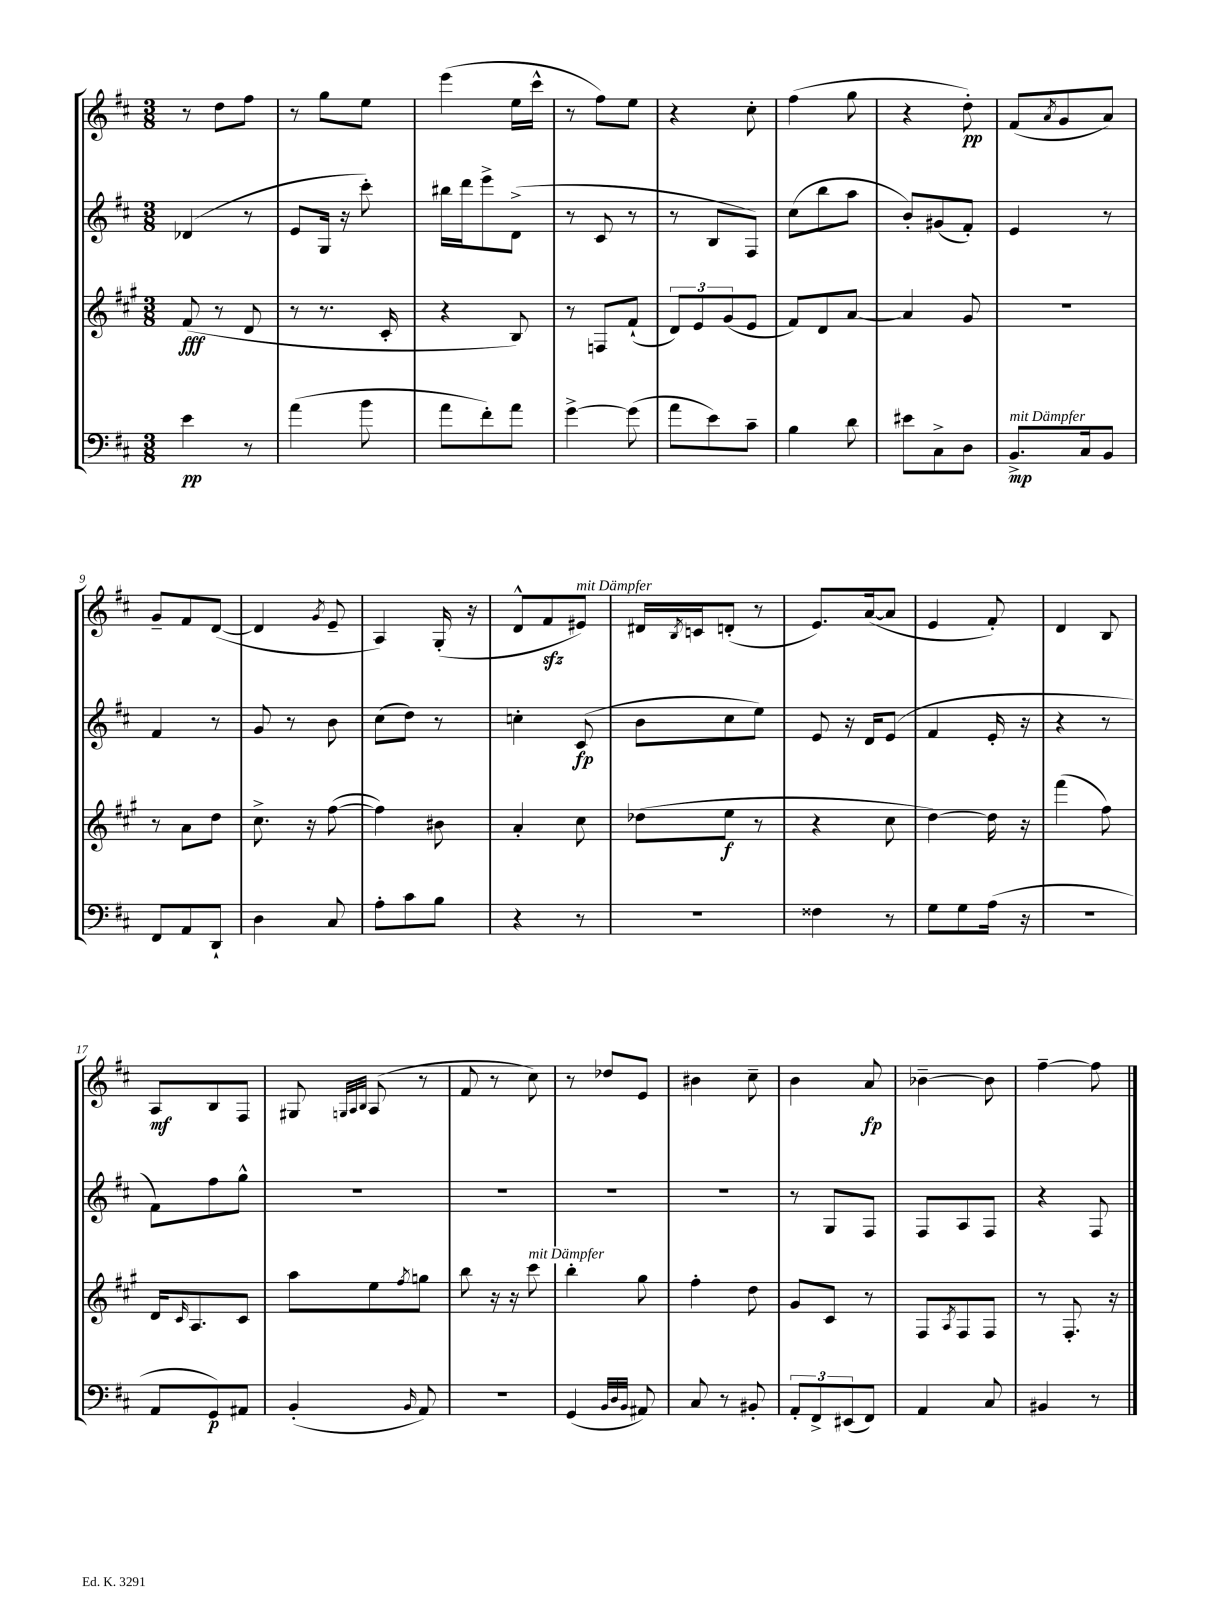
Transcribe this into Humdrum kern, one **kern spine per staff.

**kern	**dynam	**kern	**dynam	**kern	**dynam	**kern	**dynam
*part4	*part4	*part3	*part3	*part2	*part2	*part1	*part1
*staff4	*staff4	*staff3	*staff3	*staff2	*staff2	*staff1	*staff1
*clefF4	*	*clefG2	*	*clefG2	*	*clefG2	*
*k[f#c#]	*	*k[f#c#g#]	*	*k[f#c#]	*	*k[f#c#]	*
*M3/8	*	*M3/8	*	*M3/8	*	*M3/8	*
=1	=1	=1	=1	=1	=1	=1	=1
4e\	pp	(8f#/	fff	(4d-X/	.	8r	.
.	.	8r	.	.	.	8dd\L	.
8r	.	8d/	.	8r	.	8ff#\J	.
=2	=2	=2	=2	=2	=2	=2	=2
(4a\	.	8r	.	8e/L	.	8r	.
.	.	8.r	.	16G/Jk	.	8gg\L	.
.	.	.	.	16r	.	.	.
8b\	.	.	.	8ccc#'\)	.	8ee\J	.
.	.	16c#'/	.	.	.	.	.
=3	=3	=3	=3	=3	=3	=3	=3
8a\L	.	4r	.	16bb#X\LL	.	(4eee\	.
.	.	.	.	16ddd\J	.	.	.
8f#'\)	.	.	.	8eee^\	.	.	.
8a\J	.	8B/)	.	(8d^\J	.	16ee\LL	.
.	.	.	.	.	.	16ccc#^^\JJ	.
=4	=4	=4	=4	=4	=4	=4	=4
[4g^\	.	8r	.	8r	.	8r	.
.	.	8Fn/L	.	8c#/	.	8ff#\L)	.
(8g\]	.	(8f#`/J	.	8r	.	8ee\J	.
=5	=5	=5	=5	=5	=5	=5	=5
8a\L	.	12d/L)	.	8r	.	4r	.
.	.	12e/	.	.	.	.	.
8e\)	.	.	.	8B/L	.	.	.
.	.	(12g#/	.	.	.	.	.
8c#~\J	.	8e/J	.	8F#/J)	.	8cc#'\	.
=6	=6	=6	=6	=6	=6	=6	=6
4B\	.	8f#/L)	.	(8cc#\L	.	(4ff#\	.
.	.	8d/	.	8bb\	.	.	.
8d\	.	[8a/J	.	8aa\J	.	8gg\	.
=7	=7	=7	=7	=7	=7	=7	=7
8e#X\L	.	4a/]	.	8b'/L)	.	4r	.
8C#^\	.	.	.	(8g#X/	.	.	.
8D\J	.	8g#/	.	8f#'/J)	.	8dd'\)	pp
=8	=8	=8	=8	=8	=8	=8	=8
!LO:TX:a:i:t=mit Dämpfer	!	!	!	!	!	!	!
8.BB^/L	mp	4.r	.	4e/	.	(8f#/L	.
.	.	.	.	.	.	8qa/	.
.	.	.	.	.	.	8g/	.
16C#/k	.	.	.	.	.	.	.
8BB/J	.	.	.	8r	.	8a/J)	.
!!LO:LB:g=z
=9	=9	=9	=9	=9	=9	=9	=9
8FF#/L	.	8r	.	4f#/	.	8g~/L	.
8AA/	.	8a\L	.	.	.	8f#/	.
8DD`/J	.	8dd\J	.	8r	.	([8d/J	.
=10	=10	=10	=10	=10	=10	=10	=10
4D\	.	8.cc#^\	.	8g/	.	4d/]	.
.	.	.	.	8r	.	.	.
.	.	16r	.	.	.	.	.
.	.	.	.	.	.	8qg/	.
8C#/	.	([8ff#\	.	8b\	.	8e~/	.
=11	=11	=11	=11	=11	=11	=11	=11
8A'\L	.	4ff#\])	.	(8cc#\L	.	4A/)	.
8c#\	.	.	.	8dd\J)	.	.	.
8B\J	.	8b#X\	.	8r	.	(16G'/	.
.	.	.	.	.	.	16r	.
=12	=12	=12	=12	=12	=12	=12	=12
4r	.	4a'/	.	4ccn'\	.	8d^^/L	.
.	.	.	.	.	.	8f#zz/	.
!	!	!	!	!	!	!LO:TX:a:i:t=mit Dämpfer	!
8r	.	8cc#\	.	(8c#/	fp	8e#X/J)	.
=13	=13	=13	=13	=13	=13	=13	=13
4.r	.	(8dd-X\L	.	8b\L	.	16d#X/LL	.
.	.	.	.	.	.	8qB/	.
.	.	.	.	.	.	16cn/J	.
.	.	8ee\J	f	8cc#\	.	(8dn'/J	.
.	.	8r	.	8ee\J)	.	8r	.
=14	=14	=14	=14	=14	=14	=14	=14
4F##X\	.	4r	.	8e/	.	8.e/L)	.
.	.	.	.	16r	.	.	.
.	.	.	.	16d/KL	.	([16a/k	.
8r	.	8cc#\	.	(8e/J	.	8a/J]	.
=15	=15	=15	=15	=15	=15	=15	=15
8G\L	.	[4dd\)	.	4f#/	.	4e/	.
8G\	.	.	.	.	.	.	.
(16A\Jk	.	16dd\]	.	16e'/	.	8f#'/)	.
16r	.	16r	.	16r	.	.	.
=16	=16	=16	=16	=16	=16	=16	=16
4.r	.	(4fff#\	.	4r	.	4d/	.
.	.	8ff#\)	.	8r	.	8B/	.
!!LO:LB:g=z
=17	=17	=17	=17	=17	=17	=17	=17
8AA/L	.	16d/KL	.	8f#\L)	.	8A/L	mf
.	.	16qqc#/	.	.	.	.	.
.	.	8.A/	.	.	.	.	.
8GG/)	p	.	.	8ff#\	.	8B/	.
8AA#X/J	.	8c#/J	.	8gg^^\J	.	8F#/J	.
=18	=18	=18	=18	=18	=18	=18	=18
(4BB'/	.	8aa\L	.	4.r	.	8G#X/	.
.	.	.	.	.	.	32qqGn/LLL	.
.	.	.	.	.	.	32qqA/	.
.	.	.	.	.	.	32qqB/JJJ	.
.	.	8ee\	.	.	.	(8A/	.
16qqBB/	.	8qff#/	.	.	.	.	.
8AA/)	.	8ggn\J	.	.	.	8r	.
=19	=19	=19	=19	=19	=19	=19	=19
4.r	.	8bb\	.	4.r	.	8f#/	.
.	.	16r	.	.	.	8r	.
.	.	16r	.	.	.	.	.
!	!	!LO:TX:a:i:t=mit Dämpfer	!	!	!	!	!
.	.	8ccc#\	.	.	.	8cc#\)	.
=20	=20	=20	=20	=20	=20	=20	=20
(4GG/	.	4bb'\	.	4.r	.	8r	.
.	.	.	.	.	.	8dd-X/L	.
32qqBB/LLL	.	.	.	.	.	.	.
32qqD/	.	.	.	.	.	.	.
32qqBB/JJJ	.	.	.	.	.	.	.
8AA#X/)	.	8gg#\	.	.	.	8e/J	.
=21	=21	=21	=21	=21	=21	=21	=21
8C#/	.	4ff#'\	.	4.r	.	4b#X\	.
8r	.	.	.	.	.	.	.
8BB#X'/	.	8dd\	.	.	.	8cc#~\	.
=22	=22	=22	=22	=22	=22	=22	=22
12AA'/L	.	8g#/L	.	8r	.	4b\	.
12FF#^/	.	.	.	.	.	.	.
.	.	8c#/J	.	8G/L	.	.	.
(12EE#X/	.	.	.	.	.	.	.
8FF#/J)	.	8r	.	8F#/J	.	8a/	fp
=23	=23	=23	=23	=23	=23	=23	=23
4AA/	.	8F#/L	.	8F#/L	.	[4b-X~\	.
.	.	8qA/	.	.	.	.	.
.	.	8F#/	.	8A/	.	.	.
8C#/	.	8F#/J	.	8F#/J	.	8b-\]	.
=24	=24	=24	=24	=24	=24	=24	=24
4BB#X/	.	8r	.	4r	.	[4ff#~\	.
.	.	8.F#'/	.	.	.	.	.
8r	.	.	.	8F#/	.	8ff#\]	.
.	.	16r	.	.	.	.	.
==	==	==	==	==	==	==	==
*-	*-	*-	*-	*-	*-	*-	*-
